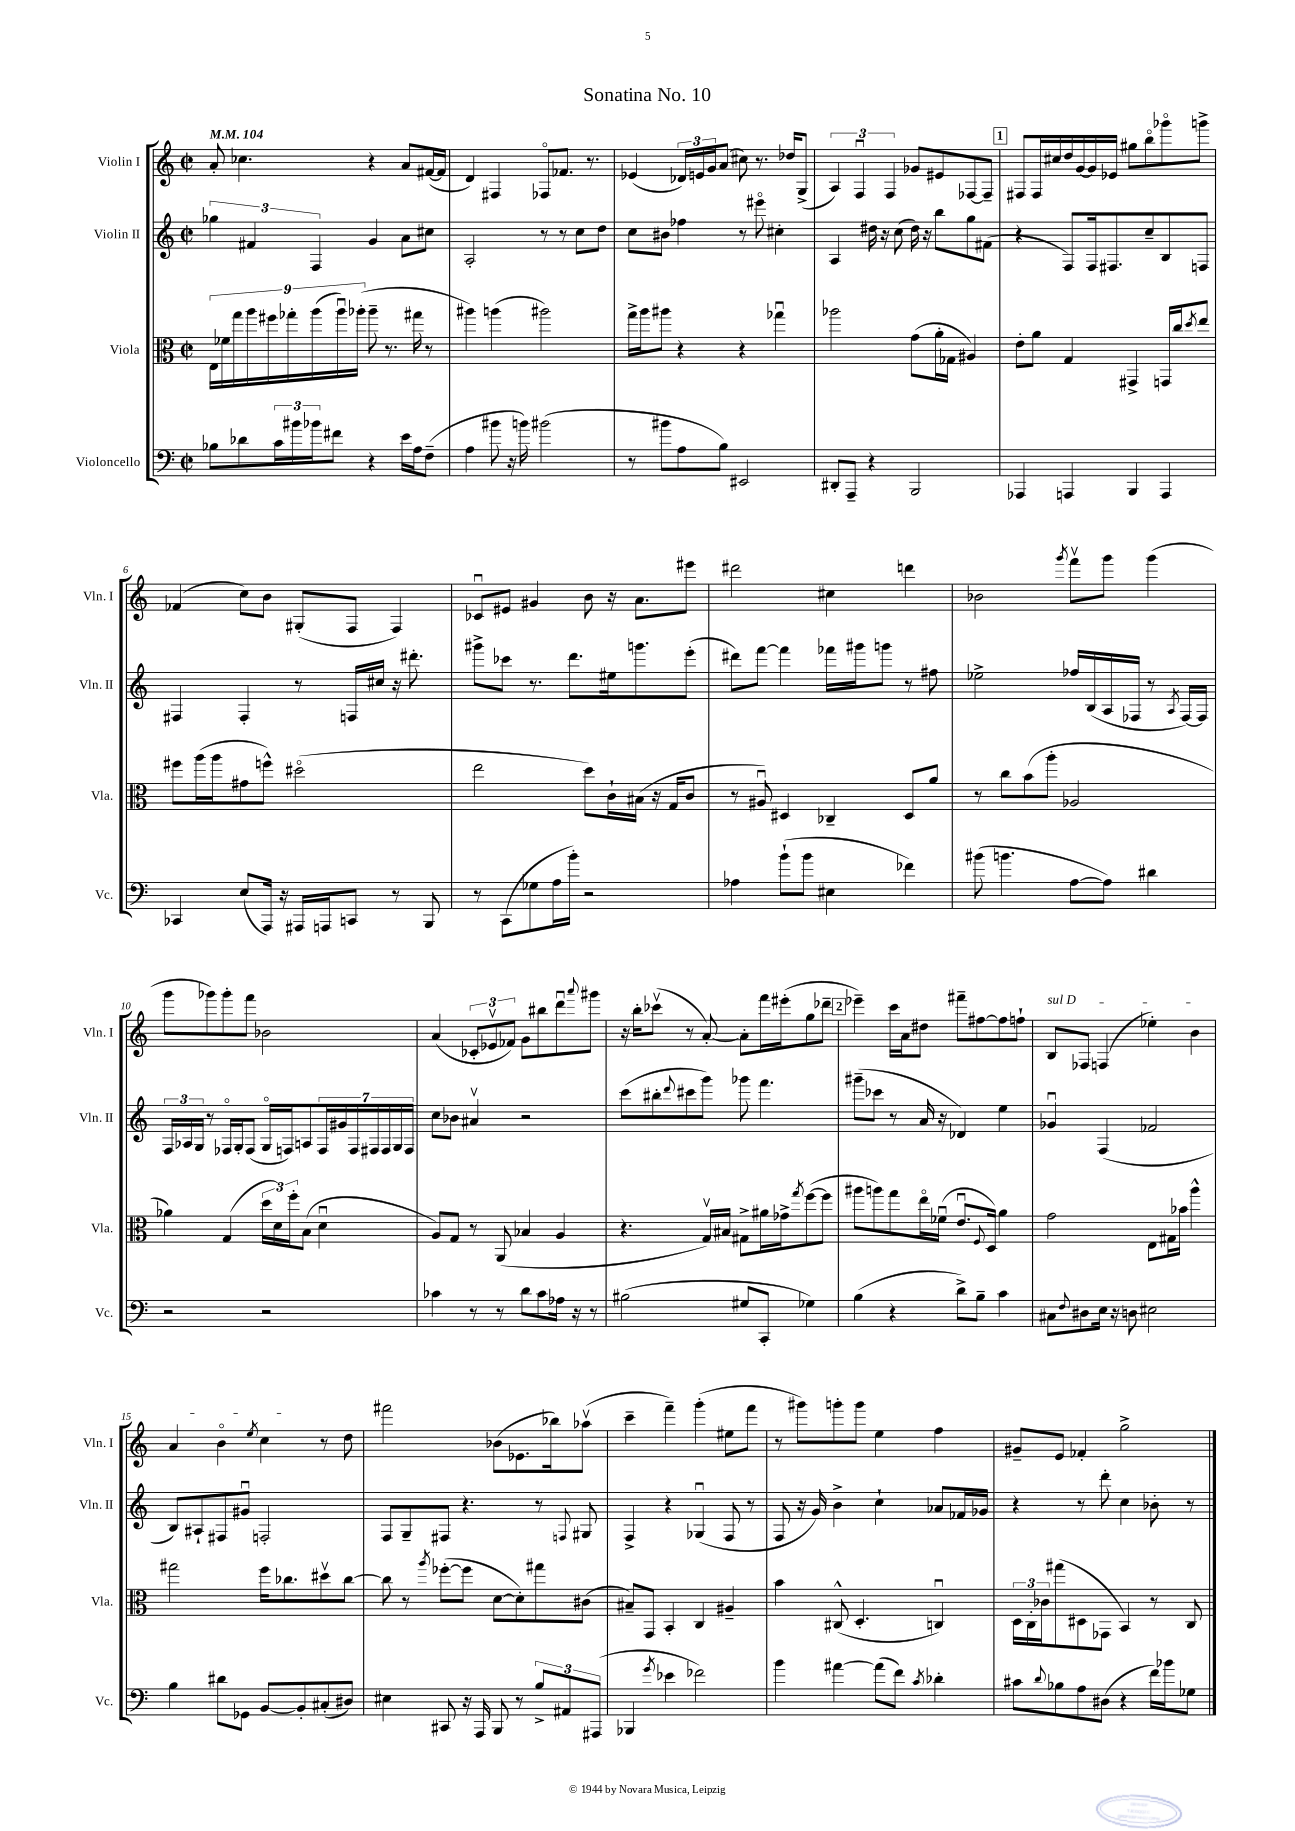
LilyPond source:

\header { title = "Sonatina No. 10" }
<<
\new StaffGroup <<
\new Staff = "s0" \with { instrumentName = "Violin I" shortInstrumentName = "Vln. I" } {
    \clef treble \key c \major \defaultTimeSignature \time 2/2 \tempo 4 = 104
    a'8-. ces''4. r4 a'8 fis'16~( fis'16 |
    d'4) fis4 fes8\flageolet fes'8. r8. |
    ees'4( \tuplet 3/2 { des'16) e'16 g'16 } a'8( cis''8) r8. des''16 g8->( |
    \tuplet 3/2 { a4) f4\downbow f4 } ges'8 eis'8 fes8~ fes8-- |
    \mark \markup { \box "1" } fis8 fis16 cis''16 d''16 g'16~ g'16 ees'16 gis''8 b''8\flageolet ges'''8\flageolet g'''8-> |
    fes'4( c''8) b'8 gis8-.( f8 f4) |
    ces'8\downbow eis'8 gis'4 b'8 r16 a'8. eis'''8 |
    dis'''2 cis''4 d'''4 |
    bes'2 \acciaccatura { g'''8 } f'''8\upbow g'''8 g'''4( |
    g'''8 ges'''8) ges'''8-. f'''8 bes'2 |
    a'4( \tuplet 3/2 { ces'8-. ees'8\upbow fes'8) } g'8 bis''8 d'''8\downbow \appoggiatura { a'''8 } gis'''8 |
    r16 b''16-. ces'''8\upbow( r8 a'8~-.) a'8-. f'''16 eis'''16-.( g''8 des'''8-- |
    \mark \markup { \box "2" } ees'''4--) c'''16 a'16 dis''8 fis'''8-- fis''8~ fis''8 f''8-! |
    \once \override TextSpanner.bound-details.left.text = \markup { \italic "sul D" } b8\startTextSpan fes8 f4( ees''4-.) b'4 |
    a'4 b'4\flageolet \acciaccatura { e''8 } c''4\stopTextSpan r8 d''8 |
    fis'''2 bes'8( ees'8. bes''16) aes''8\upbow( |
    c'''4-- f'''4--) g'''4-.( eis''8 f'''8 |
    r8 gis'''8) g'''8-. g'''8 e''4 f''4 |
    gis'8-- e'8 fes'4-. g''2-> \bar "|." |
}
\new Staff = "s1" \with { instrumentName = "Violin II" shortInstrumentName = "Vln. II" } {
    \clef treble \key c \major \defaultTimeSignature \time 2/2
    \tuplet 3/2 { ges''4 fis'4 f4 } g'4 a'8 cis''8 |
    a2-. r8 r8 c''8 d''8 |
    c''8 bis'8 fes''4 r8 eis'''8\flageolet cis''4-. |
    a4 dis''16 r16 c''8( dis''16) r16 b''8 g''8 fis'8( |
    \mark \markup { \box "1" } r4 f8) f16 fis8. c''8-- b8 f8 |
    fis4 fis4-. r8 f16 cis''16 r16 dis'''8.-. |
    gis'''8-> ces'''8 r8. d'''8. eis''16 g'''8. e'''8-.( |
    dis'''8) f'''8~ f'''4 fes'''16 gis'''16 g'''8 r8 fis''8 |
    ees''2-> fes''16 b16( a16 fes16 r8 \acciaccatura { a8 } fes16~) fes16 |
    \tuplet 3/2 { f16 aes16 g16 } r8 fes16\flageolet g16-. fes8( g16\flageolet f16) a8 \tuplet 7/4 { f16 gis'16 f16 fis16 fis16 g16 fis16 } |
    c''8 bes'8 ais'4\upbow r2 |
    c'''8( bis''8-. \appoggiatura { d'''8 } cis'''8 g'''8) ges'''8 f'''4. |
    \mark \markup { \box "2" } gis'''8--( ces'''8 r8 a'16 r16 des'4) e''4 |
    ges'4\downbow f4( fes'2 |
    b8) ais8-! fis8 gis'8\downbow f2-. |
    f8 g8-- fis8 r4. r8 \appoggiatura { f8 } gis8 |
    f4-> r4 ges4\downbow( f8 r8 |
    f8 r16 g'16) b'4-> c''4-! aes'8 fes'16 ges'16 |
    r4 r8 d'''8-. c''4 bes'8-. r8 \bar "|." |
}
\new Staff = "s2" \with { instrumentName = "Viola" shortInstrumentName = "Vla." } {
    \clef alto \key c \major \defaultTimeSignature \time 2/2
    \tuplet 9/8 { e16 fes'16 g''16 a''16 fis''16 ges''16-. a''16( a''16\downbow) aes''16-.( } aes''8-- r8. gis''16 r8 |
    ais''4) a''4( ais''2) |
    g''16-> a''16 ais''8 r4 r4 ges''4\downbow |
    aes''2 g'8( a'16-. ges16 ais4) |
    \mark \markup { \box "1" } e'8-. a'8 g4 gis,4-> g,16 c''16 \acciaccatura { d''8 } e''8 |
    fis''8 a''16( a''16 gis'8 f''8-^) dis''2\flageolet( |
    e''2 d''8) c'16-! bis16( r16 g16 c'8 |
    r8 ais8\downbow) dis4 ces4-- dis8 a'8 |
    r8 c''8 b'8( a''8-. aes2 |
    aes'4) g4( \tuplet 3/2 { d''16 d'16) f''16-. } b8( d'4\downbow |
    a8) g8 r8 a,8( bes4 a4 |
    r4. g16\upbow) bis16 gis8-> ais'16 ges'16-> \acciaccatura { g''8 } f''8~( f''8 |
    \mark \markup { \box "2" } ais''8 a''8) g''8 e''16\flageolet fes'16\downbow( e'8.\downbow \appoggiatura { f8 } d16) a'4 |
    g'2 e8 gis16 bes'16 a''4-^ |
    gis''2 f''16 ces''8. dis''8\upbow ces''8~ |
    ces''8 r8 \acciaccatura { a''8 } fes''8~-.( fes''8 d'8~ d'8-.) gis''8 cis'8( |
    bis8--) g,8 b,4-. c4 ais4-- |
    b'4 cis8-^( d4.-. c4\downbow) |
    \tuplet 3/2 { d16 c16-. ces'16 } gis''8( dis8 ges,8 b,4) r8 c8 \bar "|." |
}
\new Staff = "s3" \with { instrumentName = "Violoncello" shortInstrumentName = "Vc." } {
    \clef bass \key c \major \defaultTimeSignature \time 2/2
    bes8 des'8 \tuplet 3/2 { c'16 bis'16 bes'16 } fis'8 r4 e'16 a16 f8--( |
    a4 bis'8 r16 b'16) bis'2( |
    r8 bis'8 a8 b8) eis,2 |
    dis,8-. a,,8-- r4 b,,2 |
    \mark \markup { \box "1" } aes,,4 a,,4 b,,4 a,,4 |
    ces,4 e8( a,,16) r16 ais,,16 a,,16 c,8 r8 b,,8 |
    r8 c,8( ges8 a16 b'16-.) r2 |
    aes4 b'8-!( b'8 eis4 fes'4) |
    bis'8( b'4. a8~ a8) dis'4 |
    r2 r2 |
    ces'4 r8 r8 d'8 ces'8 aes16 r16 r8 |
    bis2( gis8 c,8-. ges4) |
    \mark \markup { \box "2" } b4( r4 d'8->) b8-- c'4 |
    cis8 \appoggiatura { f8 } dis8 e16 r16 d8 eis2 |
    b4 dis'8 ges,8 b,8~ b,8-. cis8-.( dis8) |
    eis4 cis,8 r16 a,,16 b,,8 r8 \tuplet 3/2 { b8-> ais,8 ais,,8( } |
    bes,,4 \acciaccatura { g'8 } ees'4 fes'2) |
    b'4 ais'4~ ais'8( f'8) \acciaccatura { c'8 } des'4-. |
    cis'8 \appoggiatura { d'8 } bes8 a8 dis8( r4 f'16) bes'16 ges8 \bar "|." |
}
>>
>>
